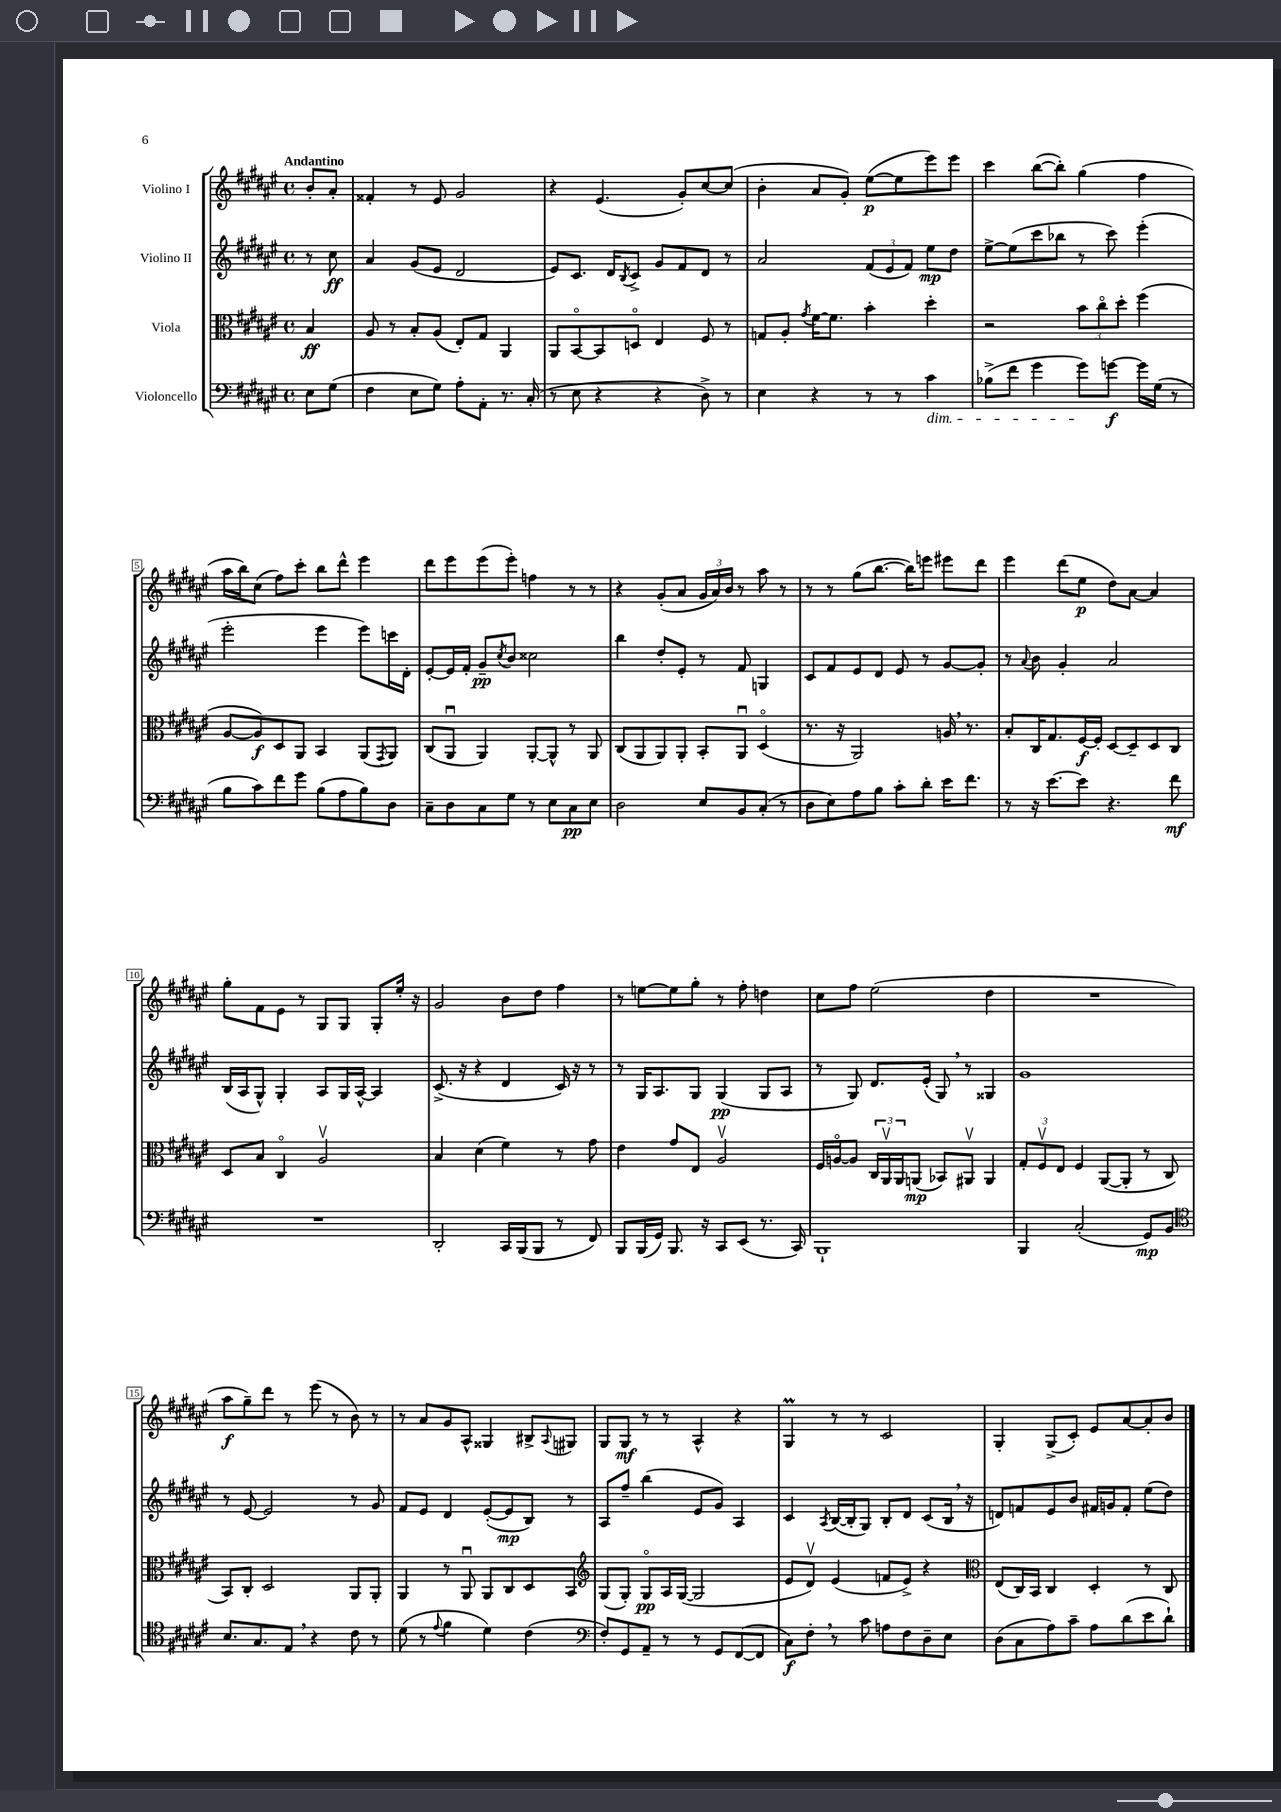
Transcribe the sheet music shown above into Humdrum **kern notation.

**kern	**kern	**kern	**kern
*staff4	*staff3	*staff2	*staff1
*clefF4	*clefC3	*clefG2	*clefG2
*k[f#c#g#d#a#e#]	*k[f#c#g#d#a#e#]	*k[f#c#g#d#a#e#]	*k[f#c#g#d#a#e#]
*M4/4	*M4/4	*M4/4	*M4/4
*met(c)	*met(c)	*met(c)	*met(c)
8E#	4B	8r	8b'
(8G#	.	8cc#	8a#'
=	=	=	=
4F#	8A#	4a#	4f##'
.	8r	.	.
8E#	8B'	(8g#	8r
8G#)	(8A#	8e#	8e#
8A#'	8E#')	2d#	2g#
8AA#'	8G#	.	.
8.r	4AA#	.	.
(16C#'	.	.	.
=	=	=	=
8r	8AA#	8e#)	4r
8E#	[8BBo	8.c#	.
4r	8BB]	.	(4.e#
.	.	16d#	.
.	.	8qB	.
.	8Do	8c#^	.
4r	4E#	8g#	.
.	.	8f#	8g#')
8D#^)	8F#	8d#	[8cc#
8r	8r	8r	(8cc#]
=	=	=	=
4E#	8G	2a#	4b'
.	8A#'	.	.
.	8qg#	.	.
4r	[16f#	.	8a#
.	8.f#]	.	.
.	.	.	8g#')
8r	4b'	(12f#	([8ee#
.	.	12e#	.
8r	.	.	8ee#]
.	.	12f#)	.
4c#	4dd#'	8ee#	8eee#)
.	.	8dd#	8eee#
=	=	=	=
(8B-^	2r	[8ee#^	4ccc#
8f#	.	(8ee#]	.
4g#	.	8ccc#	([8bb
.	.	8bb-	8bb'])
8g#)	12b	8r	(4gg#
.	12cc#o	.	.
[8g	.	8ccc#)	.
.	12dd#'	.	.
16g]	(4ff#	(4eee#'	4ff#
(16G#	.	.	.
8r	.	.	.
=	=	=	=
8B	[8A#	2eee#'	16aa#
.	.	.	16bb)
8c#)	8A#])	.	(8cc#
8f#	8D#	.	8ff#)
8g#	8AA#	.	8ccc#'
(8B	4BB	4eee#	8bb
8A#	.	.	8ddd#^^
8B)	(8AA#	8eee#)	4eee#
.	8qGG#	.	.
8D#	8AA#)	16ccc	.
.	.	16d#'	.
=	=	=	=
8C#~	(8C#	[8e#'	8ddd#
8D#	8AA#u	16e#]	8eee#
.	.	16f#'	.
8C#	4AA#)	8g#~	(8eee#
.	.	8qcc#	.
8G#	.	8b	8eee#')
8r	[8AA#'	2cc##	4ff
8E#	8AA#^^]	.	.
8C#	8r	.	8r
8E#	8AA#	.	8r
=	=	=	=
2D#	(8C#	4bb	4r
.	8AA#	.	.
.	8AA#)	8dd#'	(8g#'
.	8AA#'	8e#'	8a#
8E#	8BB'	8r	24g#
.	.	.	24a#)
.	.	.	24b
8BB	8AA#u	8f#	8r
(8C#'	(4D#o	4G	8aa#
8r	.	.	8r
=	=	=	=
8D#	8.r	8c#	8r
8E#)	.	8f#	8r
.	16r	.	.
8A#	2AA#)	8e#	(8gg#
8B	.	8d#	[8.bb
8c#'	.	8e#	.
.	.	.	16bb])
8d#'	.	8r	8eee
16e#	16A	[8g#	8eee#
8.f#	8.r	.	.
.	.	8g#']	8ddd#
=	=	=	=
8r	8B'	8r	4eee#
.	.	8qqa#	.
16r	16C#	8b	.
[8.e#	8.G#	.	.
.	.	4g#'	(8ddd#
8e#]	[16F#	.	8ee#
.	16F#']	.	.
4.r	[8D#	2a#	8dd#)
.	8D#~]	.	[8a#
.	8D#	.	4a#]
8f#	8C#	.	.
=	=	=	=
1r	8D#	(16B	8gg#'
.	.	16A#	.
.	8B	8G#^^)	8f#
.	4C#o	4G#'	8e#
.	.	.	8r
.	2A#v	8A#	8G#
.	.	16G#	8G#
.	.	[16A#^^	.
.	.	4A#]	8G#'
.	.	.	16ee#'
.	.	.	16r
=	=	=	=
2DD#'	4B	(8.c#^	2g#
.	.	16r	.
.	(4d#	4r	.
16CC#	4f#)	4d#	8b
(16BBB	.	.	.
8BBB	.	.	8dd#
8r	8r	16c#)	4ff#
.	.	16r	.
8FF#)	8g#	8r	.
=	=	=	=
8BBB	4e#	8r	8r
(16BBB	.	16G#	[8ee
16GG#)	.	8.A#	.
8.BBB	8g#	.	8ee]
.	8E#	8G#	8gg#'
16r	.	.	.
8CC#	2A#v	(4G#	8r
(8EE#	.	.	8ff#'
8.r	.	8G#	4dd
.	.	8A#	.
16CC#)	.	.	.
=	=	=	=
1BBB`	16F#	8r	8cc#
.	[16Ao	.	.
.	8A]	8G#)	8ff#
.	24C#	8.d#	(2ee#
.	24AA#v	.	.
.	24AA#	.	.
.	(8AA	.	.
.	.	(16e#'	.
.	8BB-)	8G#)	.
.	8AA#v	8r	.
.	4AA#	4G##	4dd#
=	=	=	=
4BBB	12G#'	1g#	1r
.	12F#v	.	.
.	12E#	.	.
(2C#'	4F#	.	.
.	([8AA#	.	.
.	8AA#']	.	.
8GG#)	8r	.	.
8BB	8C#	.	.
=	=	=	=
*clefC4	*	*	*
8.B	8BB)	8r	8aa#
.	8C#'	[8e#	8gg#~)
8.G#	.	.	.
.	2D#	2e#]	8ddd#
8E#	.	.	8r
4r	.	.	(8eee#
.	.	.	8r
8c#	8AA#	8r	8b)
8r	8AA#'	8g#	8r
=	=	=	=
(8d#	4AA#	8f#	8r
8r	.	8e#	8a#
8qqe#	.	.	.
4f#	8r	4d#	8g#
.	8AA#u	.	8A#^^
4d#)	8AA#	([8e#'	4G##
.	8C#	8e#]	.
(4c#	8D#	8B)	8B#^
.	.	.	8qqA#
.	8BB	8r	8G#
=	=	=	=
*clefF4	*clefG2	*	*
8F#')	(8G#	8A#	8G#
8GG#	8G#')	8ff#~	8G#
8AA#~	8G#o	(4bb	8r
8r	16A#	.	8r
.	([16G#	.	.
8r	2G#]	8e#	4A#^^
8GG#	.	8g#)	.
([8FF#	.	4A#	4r
8FF#]	.	.	.
=	=	=	=
8C#)	8e#	4c#	4G#
8F#'	8d#v)	.	.
.	.	8qA#	.
8r	(4e#	([16B	8r
.	.	16B']	.
8c#	.	8G#)	8r
8A	8f	8B'	2c#
8F#	8e#^)	8d#	.
8D#~	4r	(8c#	.
8E#	.	16B	.
.	.	16r	.
=	=	=	=
*	*clefC3	*	*
(8D#	(8E#	8d)	4G#'
8C#	16C#)	8f	.
.	16BB	.	.
8A#)	4C#	8e#	(8G#^
8c#~	.	8b	8c#')
8A#	4D#'	16f#	8e#
.	.	16g	.
(8d#	.	8f#'	[8a#
8e#	8r	(8ee#	8a#']
8d#`)	8C#	8dd#)	8b
==	==	==	==
*-	*-	*-	*-
